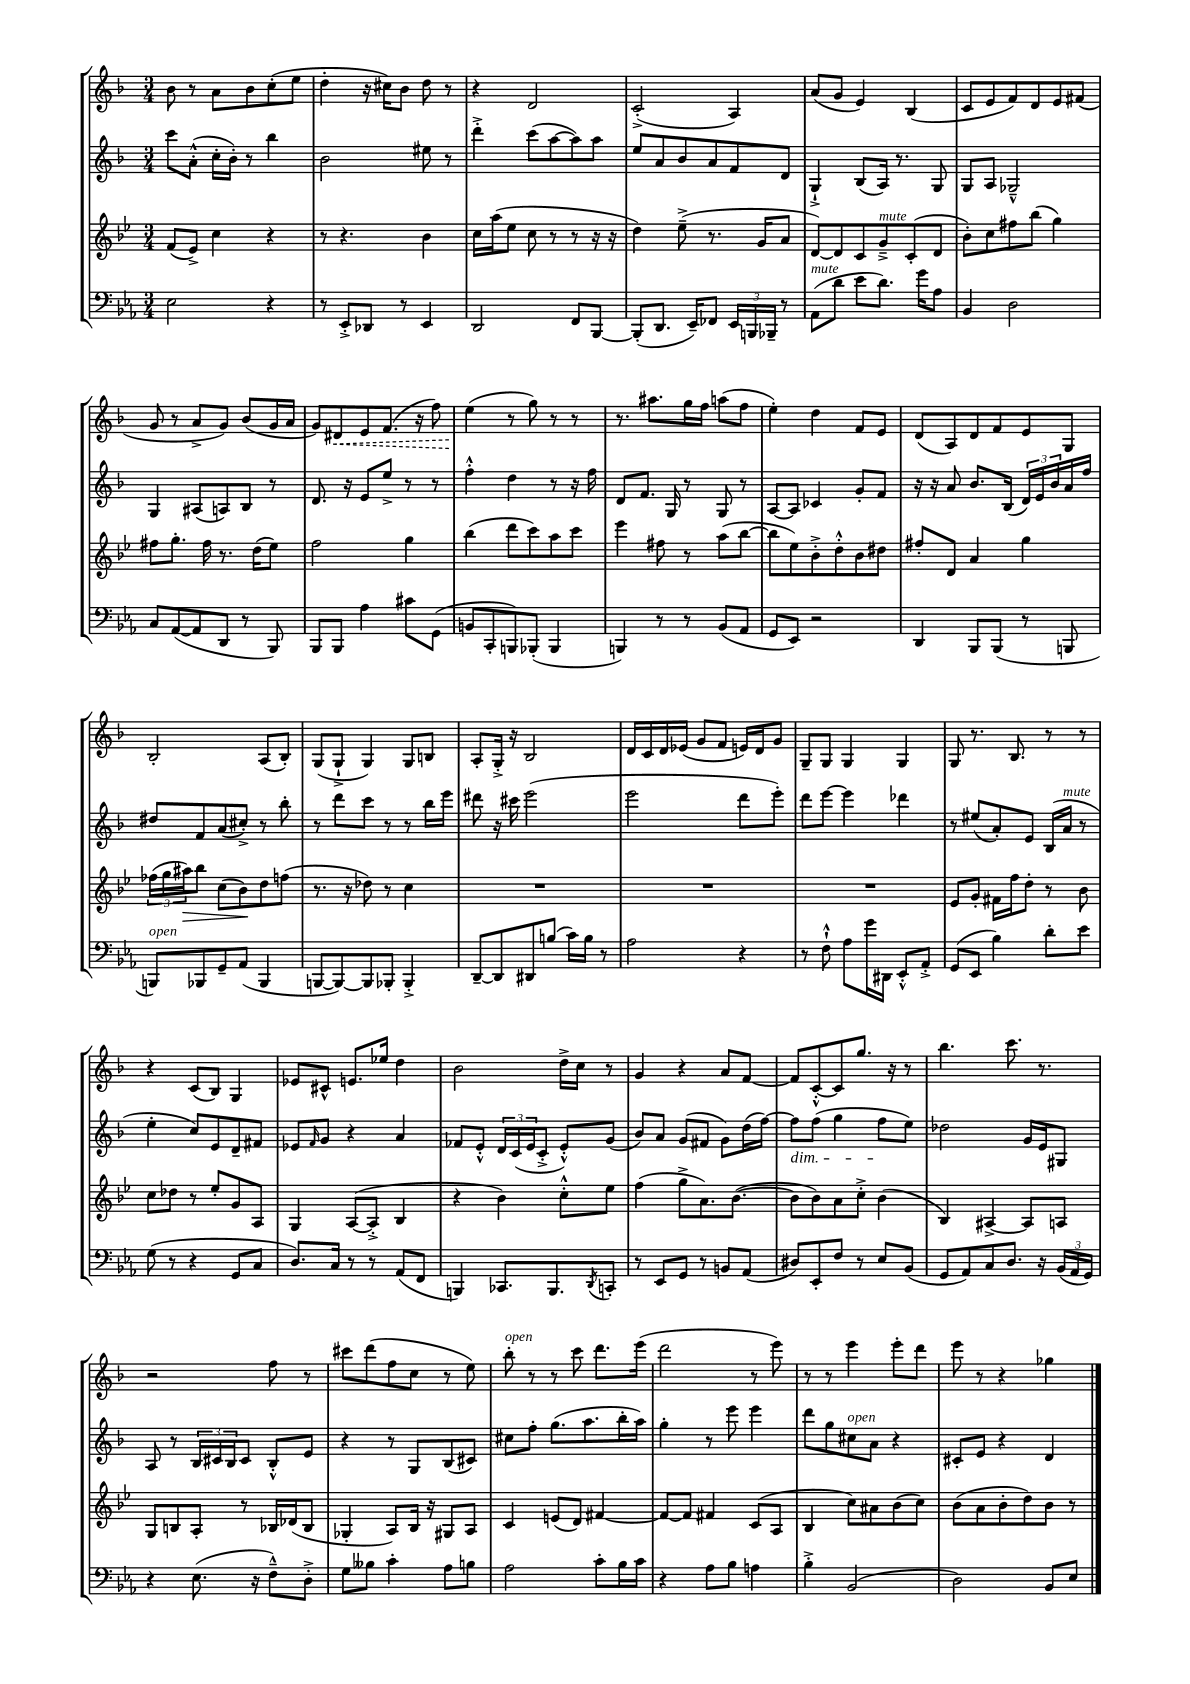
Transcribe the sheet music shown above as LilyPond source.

<<
\new StaffGroup <<
\new Staff = "s0" {
    \clef treble \key f \major \numericTimeSignature \time 3/4
    bes'8 r8 a'8 bes'8 c''8-.( e''8 |
    d''4-. r16 cis''16) bes'8 d''8 r8 |
    r4 d'2 |
    c'2-.->( a4) |
    a'8( g'8 e'4) bes4( |
    c'8 e'8 f'8) d'8 e'8 fis'8( |
    g'8 r8 a'8-> g'8) bes'8( g'16 a'16 |
    g'8) \once \override Hairpin.style = #'dashed-line dis'8\< e'8 f'8.( r16 f''8) |
    e''4\!( r8 g''8) r8 r8 |
    r8. ais''8. g''16 f''16 a''8( f''8 |
    e''4-.) d''4 f'8 e'8 |
    d'8( a8) d'8 f'8 e'8 g8 |
    bes2-. a8( bes8-.) |
    g8( g8-!-> g4) g8 b8 |
    a8-. g16-.-> r16 bes2 |
    d'16 c'16 d'16 ees'16( g'8 f'8 e'16) d'16 g'8 |
    g8-- g8 g4 g4 |
    g8 r8. bes8. r8 r8 |
    r4 c'8( bes8) g4 |
    ees'8 cis'8-^ e'8. ees''16 d''4 |
    bes'2 d''16-> c''16 r8 |
    g'4 r4 a'8 f'8~ |
    f'8 c'8~-.-^ c'8 g''8. r16 r8 |
    bes''4. c'''8. r8. |
    r2 f''8 r8 |
    cis'''8 d'''8( f''8 c''8 r8 e''8) |
    bes''8-.^\markup { \italic "open" } r8 r8 c'''8 d'''8. e'''16( |
    d'''2 r8 e'''8) |
    r8 r8 e'''4 e'''8-. d'''8 |
    e'''8 r8 r4 ges''4 \bar "|." |
}
\new Staff = "s1" {
    \clef treble \key f \major \numericTimeSignature \time 3/4
    c'''8 a'8-.-^( c''16-. bes'16-.) r8 bes''4 |
    bes'2 eis''8 r8 |
    d'''4-.-> c'''8( a''8~ a''8) a''8 |
    e''8 a'8 bes'8 a'8 f'8 d'8 |
    g4-!-> bes8( a16) r8. g8 |
    g8 a8 ges2---^ |
    g4 ais8( a8) bes8 r8 |
    d'8. r16 e'8 e''8-> r8 r8 |
    f''4-.-^ d''4 r8 r16 f''16 |
    d'8 f'8. g16 r8 g8 r8 |
    a8~ a8 ces'4 g'8-. f'8 |
    r16 r16 a'8 bes'8. bes16( \tuplet 3/2 { d'16) e'16 bes'16 } a'16 f''16 |
    dis''8 f'8 a'8( cis''8-.->) r8 bes''8-. |
    r8 d'''8 c'''8 r8 r8 bes''16 e'''16 |
    dis'''8 r16 cis'''16 e'''2( |
    e'''2 d'''8 e'''8-.) |
    d'''8 e'''8~ e'''4 des'''4 |
    r8 eis''8( a'8-.) e'8 bes16( a'16^\markup { \italic "mute" } r8 |
    e''4-. c''8) e'8 d'8-- fis'8 |
    ees'8 \grace { f'16 } g'8 r4 a'4 |
    fes'8 e'8-.-^ \tuplet 3/2 { d'16 c'16( e'16 } c'8-.-> e'8-.-^) g'8( |
    bes'8) a'8 g'8( fis'8 g'8) d''16( f''16~) |
    f''8\dim f''8( g''4 f''8\! e''8) |
    des''2 g'16 e'16 gis8 |
    a8 r8 \tuplet 3/2 { bes16 cis'16 bes16 } cis'8 bes8-.-^ e'8 |
    r4 r8 g8 bes8( cis'8) |
    cis''8 f''8-. g''8.( a''8. bes''16-. a''16) |
    g''4-. r8 e'''8 e'''4 |
    d'''8 g''8 cis''8^\markup { \italic "open" } a'8 r4 |
    cis'8-. e'8 r4 d'4 \bar "|." |
}
\new Staff = "s2" {
    \clef treble \key bes \major \numericTimeSignature \time 3/4
    f'8( ees'8->) c''4 r4 |
    r8 r4. bes'4 |
    c''16 a''16( ees''8 c''8 r8 r8 r16 r16 |
    d''4) ees''8--->( r8. g'16 a'8 |
    d'8~) d'8 c'8 g'8--->^\markup { \italic "mute" } c'8-.( d'8 |
    bes'8-.) c''8 fis''8 bes''8( g''4) |
    fis''8 g''8.-. fis''16 r8. d''16( ees''8) |
    f''2 g''4 |
    bes''4( d'''8 c'''8) a''8 c'''8 |
    ees'''4 fis''8 r8 a''8( bes''8~ |
    bes''8 ees''8) bes'8-.-> d''8-.-^ bes'8 dis''8 |
    fis''8-. d'8 a'4 g''4 |
    \tuplet 3/2 { fes''16( g''16 ais''16\>) } bes''8 c''8( bes'8\!) d''8 f''8( |
    r8. r16 des''8) r8 c''4 |
    R2. |
    R2. |
    R2. |
    ees'8 g'8-. fis'16 f''16 d''8-. r8 bes'8 |
    c''8 des''8 r8 ees''8-. g'8 a8 |
    g4 a8~( a8-.-> bes4 |
    r4 bes'4) c''8-.-^ ees''8 |
    f''4( g''8-> a'8.) bes'8.~( |
    bes'8 bes'8) a'8 c''8-.-> bes'4( |
    bes4) ais4~-> ais8 a8 |
    g8 b8 a8-. r8 bes16 des'16( bes8 |
    ges4-. a8) bes16 r16 gis8 a8 |
    c'4 e'8( d'8) fis'4~ |
    fis'8~ fis'8 fis'4 c'8( a8 |
    bes4 c''8) ais'8 bes'8( c''8) |
    bes'8( a'8 bes'8-. d''8) bes'8 r8 \bar "|." |
}
\new Staff = "s3" {
    \clef bass \key ees \major \numericTimeSignature \time 3/4
    ees2 r4 |
    r8 ees,8-.-> des,8 r8 ees,4 |
    d,2 f,8 bes,,8~ |
    bes,,8-.( d,8. ees,16--) fes,8 \tuplet 3/2 { ees,16 b,,16 bes,,16-- } r8 |
    aes,8^\markup { \italic "mute" }( d'8 ees'8 d'8.) g'16 aes8 |
    bes,4 d2 |
    c8 aes,8~( aes,8 d,8 r8 bes,,8) |
    bes,,8 bes,,8 aes4 cis'8 g,8( |
    b,8 c,8-. b,,8) bes,,8-.( bes,,4 |
    b,,4) r8 r8 bes,8( aes,8 |
    g,8 ees,8) r2 |
    d,4 bes,,8 bes,,8( r8 b,,8 |
    b,,8^\markup { \italic "open" }) bes,,8 g,8-- aes,8( bes,,4 |
    b,,8~ b,,8~) b,,8 bes,,8-. bes,,4-.-> |
    d,8~-- d,8 dis,8 b8( c'16) b16 r8 |
    aes2 r4 |
    r8 f8-!-^ aes8 g'16 dis,16 ees,8-.-^ aes,8-.-> |
    g,8( ees,8 bes4) d'8-. ees'8 |
    g8( r8 r4 g,8 c8 |
    d8.) c16 r8 r8 aes,8( f,8 |
    b,,4) ces,8. b,,8. \acciaccatura { d,8 } c,8-. |
    r8 ees,8 g,8 r8 b,8 aes,8( |
    dis8) ees,8-. f8 r8 ees8 bes,8( |
    g,8 aes,8) c8 d8. r16 \tuplet 3/2 { bes,16( aes,16 g,16) } |
    r4 ees8.( r16 f8---^) d8-.-> |
    g8 beses8 c'4-. aes8 b8 |
    aes2 c'8-. bes16 c'16 |
    r4 aes8 bes8 a4 |
    bes4-.-> bes,2( |
    d2) bes,8 ees8 \bar "|." |
}
>>
>>
\layout { \context { \Score \remove "Bar_number_engraver" } }
